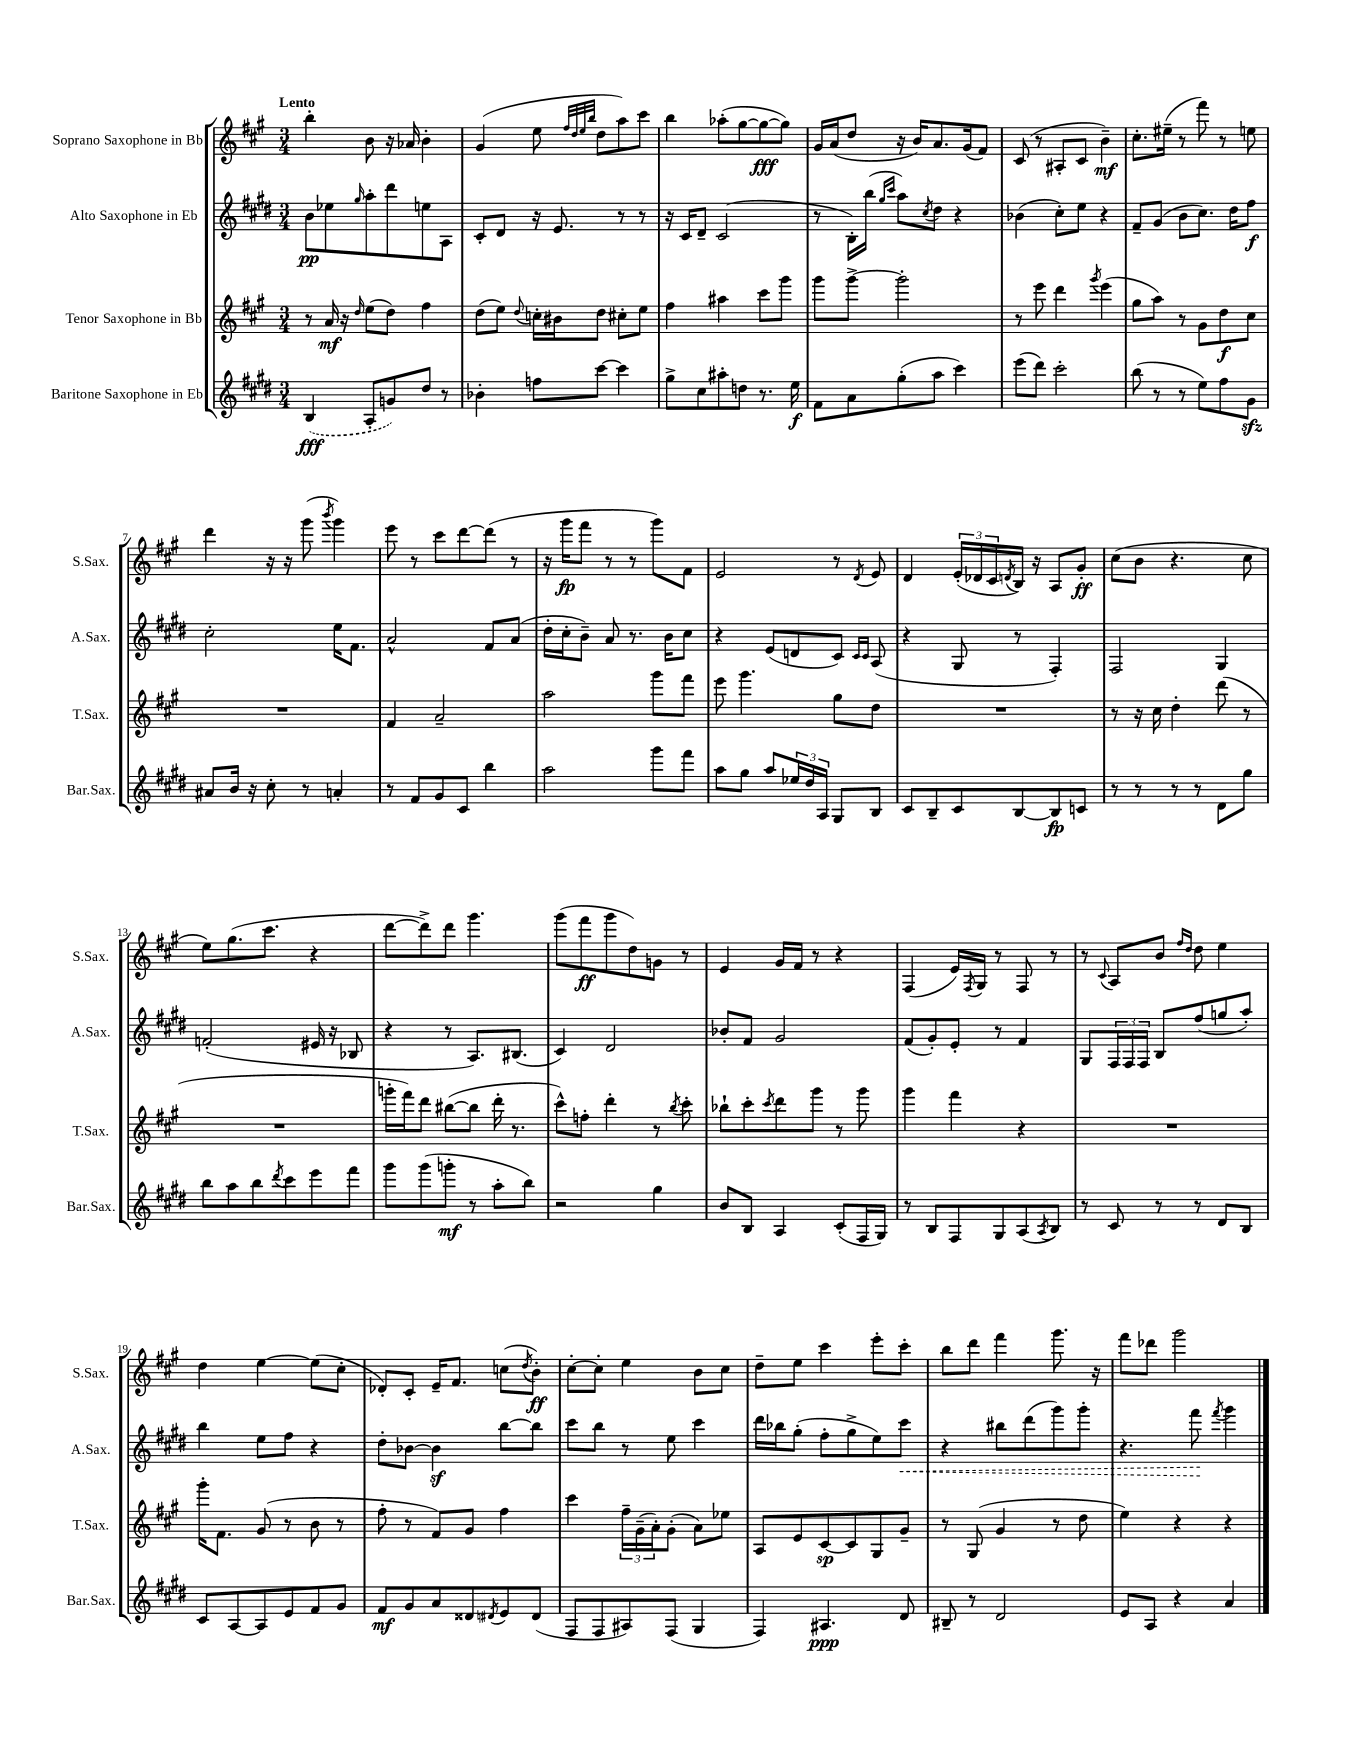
<<
\new StaffGroup <<
\new Staff = "s0" \with { instrumentName = "Soprano Saxophone in Bb" shortInstrumentName = "S.Sax." } {
    \clef treble \key a \major \numericTimeSignature \time 3/4 \tempo "Lento"
    b''4-. b'8 r16 aes'16 b'4-. |
    gis'4( e''8 \grace { fis''32 d''32 e''32 b''32 } d''8 a''8) cis'''8 |
    b''4 aes''8-.( gis''8~ gis''8~\fff gis''8) |
    gis'16 a'16( d''8 r16 b'16) a'8. gis'16( fis'8) |
    cis'8( r8 ais8-. cis'8 b'4--\mf) |
    cis''8.-. eis''16--( r8 fis'''8) r8 e''8 |
    d'''4 r16 r16 gis'''8( \acciaccatura { b'''8 } gis'''4) |
    e'''8 r8 cis'''8 d'''8~ d'''8( r8 |
    r16 gis'''16\fp fis'''8 r8 r8 gis'''8) fis'8 |
    e'2 r8 \acciaccatura { d'8 } e'8 |
    d'4 \tuplet 3/2 { e'16-.( des'16 cis'16 } \acciaccatura { d'8 } b16) r16 a8 gis'8-.\ff |
    cis''8( b'8 r4. cis''8 |
    e''8) gis''8.( cis'''8. r4 |
    d'''8~ d'''8->) d'''8 gis'''4. |
    gis'''8( fis'''8\ff gis'''8 d''8) g'8 r8 |
    e'4 gis'16 fis'16 r8 r4 |
    fis4( e'16) \acciaccatura { fis8 } gis16 r8 fis8 r8 |
    r8 \appoggiatura { cis'8 } a8 b'8 \grace { fis''16 d''16 } d''8 e''4 |
    d''4 e''4~ e''8( cis''8-. |
    des'8-.) cis'8-. e'16-- fis'8. c''8( \acciaccatura { d''8 } b'8-.\ff) |
    cis''8~-. cis''8-. e''4 b'8 cis''8 |
    d''8-- e''8 cis'''4 e'''8-. cis'''8-. |
    b''8 d'''8 fis'''4 gis'''8. r16 |
    fis'''8 des'''8 gis'''2 \bar "|." |
}
\new Staff = "s1" \with { instrumentName = "Alto Saxophone in Eb" shortInstrumentName = "A.Sax." } {
    \clef treble \key e \major \numericTimeSignature \time 3/4
    b'8\pp ees''8 \grace { gis''16 } a''8-. dis'''8 e''8 a8 |
    cis'8-. dis'8 r16 e'8. r8 r8 |
    r16 cis'16 dis'8-- cis'2( |
    r8 b16-.) b''16( \grace { gis''16 cis'''16 } a''8) \acciaccatura { cis''8 } dis''8 r4 |
    bes'4( cis''8-.) e''8 r4 |
    fis'8-- gis'8( b'8 cis''8.) dis''16 fis''8\f |
    cis''2-. e''16 fis'8. |
    a'2-^ fis'8 a'8( |
    dis''16-. cis''16-. b'8--) a'8 r8. b'16 cis''8 |
    r4 e'8( d'8 cis'8) \grace { cis'16 cis'16 } a8( |
    r4 gis8 r8 fis4-.) |
    fis2 gis4 |
    f'2-.( eis'16 r16 bes8 |
    r4 r8 a8.) bis8.( |
    cis'4) dis'2 |
    bes'8-. fis'8 gis'2 |
    fis'8( gis'8-.) e'8-. r8 fis'4 |
    gis8 \tuplet 3/2 { fis16 fis16 fis16 } b8 fis''8( g''8 a''8-.) |
    b''4 e''8 fis''8 r4 |
    dis''8-. bes'8~ bes'4\sf b''8~ b''8 |
    cis'''8 b''8 r8 e''8 cis'''4 |
    dis'''16 bes''16 gis''8-.( fis''8-. gis''8-> e''8) \once \override Hairpin.style = #'dashed-line cis'''8\< |
    r4 bis''8 dis'''8( gis'''8) gis'''8-. |
    r4. fis'''8\! \acciaccatura { fis'''8 } gis'''4 \bar "|." |
}
\new Staff = "s2" \with { instrumentName = "Tenor Saxophone in Bb" shortInstrumentName = "T.Sax." } {
    \clef treble \key a \major \numericTimeSignature \time 3/4
    r8 a'16\mf r16 \grace { d''16 } e''8( d''8) fis''4 |
    d''8( e''8) \appoggiatura { d''8 } c''16-. bis'16 d''8 cis''8-. e''8 |
    fis''4 ais''4 cis'''8 gis'''8 |
    gis'''8 gis'''8~-> gis'''2-. |
    r8 e'''8 d'''4 \acciaccatura { gis'''8 } e'''4( |
    gis''8 a''8) r8 gis'8 d''8\f cis''8 |
    R2. |
    fis'4 a'2-- |
    a''2 gis'''8 fis'''8 |
    e'''8 gis'''4. gis''8 d''8 |
    R2. |
    r8 r16 cis''16 d''4-. d'''8( r8 |
    R2. |
    g'''16-. fis'''16) d'''8 bis''8~( bis''8 d'''16-. r8. |
    cis'''8-^) f''8-. d'''4-. r8 \acciaccatura { b''8 } cis'''8-. |
    bes''8-! cis'''8-. \acciaccatura { cis'''8 } d'''8 gis'''8 r8 gis'''8 |
    gis'''4 fis'''4 r4 |
    R2. |
    gis'''16-. fis'8. gis'8( r8 b'8 r8 |
    fis''8-. r8 fis'8) gis'8 fis''4 |
    cis'''4 \tuplet 3/2 { fis''16-- gis'16--( a'16-.) } gis'8-.( a'8) ees''8 |
    a8 e'8 cis'8~\sp cis'8 gis8 gis'8-- |
    r8 gis8( gis'4 r8 d''8 |
    e''4) r4 r4 \bar "|." |
}
\new Staff = "s3" \with { instrumentName = "Baritone Saxophone in Eb" shortInstrumentName = "Bar.Sax." } {
    \clef treble \key e \major \numericTimeSignature \time 3/4
    \once \slurDashed b4\fff( a8-. g'8) dis''8 r8 |
    bes'4-. f''8 cis'''8~ cis'''4 |
    gis''8-> cis''8 ais''8-. d''8 r8. e''16\f |
    fis'8 a'8 gis''8-.( a''8 cis'''4) |
    e'''8( dis'''8) cis'''2-. |
    b''8( r8 r8 e''8) fis''8 gis'8\sfz |
    ais'8 b'16 r16 cis''8-. r8 a'4-. |
    r8 fis'8 gis'8 cis'8 b''4 |
    a''2 gis'''8 fis'''8 |
    a''8 gis''8 a''8 \tuplet 3/2 { ees''16 dis''16 a16 } gis8 b8 |
    cis'8 b8-- cis'8 b8~ b8\fp c'8 |
    r8 r8 r8 r8 dis'8 gis''8 |
    b''8 a''8 b''8 \acciaccatura { dis'''8 } cis'''8 e'''8 fis'''8 |
    gis'''8 gis'''8( g'''8-.\mf r8 a''8-. b''8) |
    r2 gis''4 |
    b'8 b8 a4 cis'8-.( fis16 gis16) |
    r8 b8 fis8 gis8 a8( \acciaccatura { a8 } b8) |
    r8 cis'8 r8 r8 dis'8 b8 |
    cis'8 a8~ a8 e'8 fis'8 gis'8 |
    fis'8\mf gis'8 a'8 disis'8 \acciaccatura { dis'8 } e'8 dis'8( |
    fis8 fis8 ais8) fis8( gis4 |
    fis4) ais4.\ppp dis'8 |
    bis8-- r8 dis'2 |
    e'8 a8 r4 a'4 \bar "|." |
}
>>
>>
